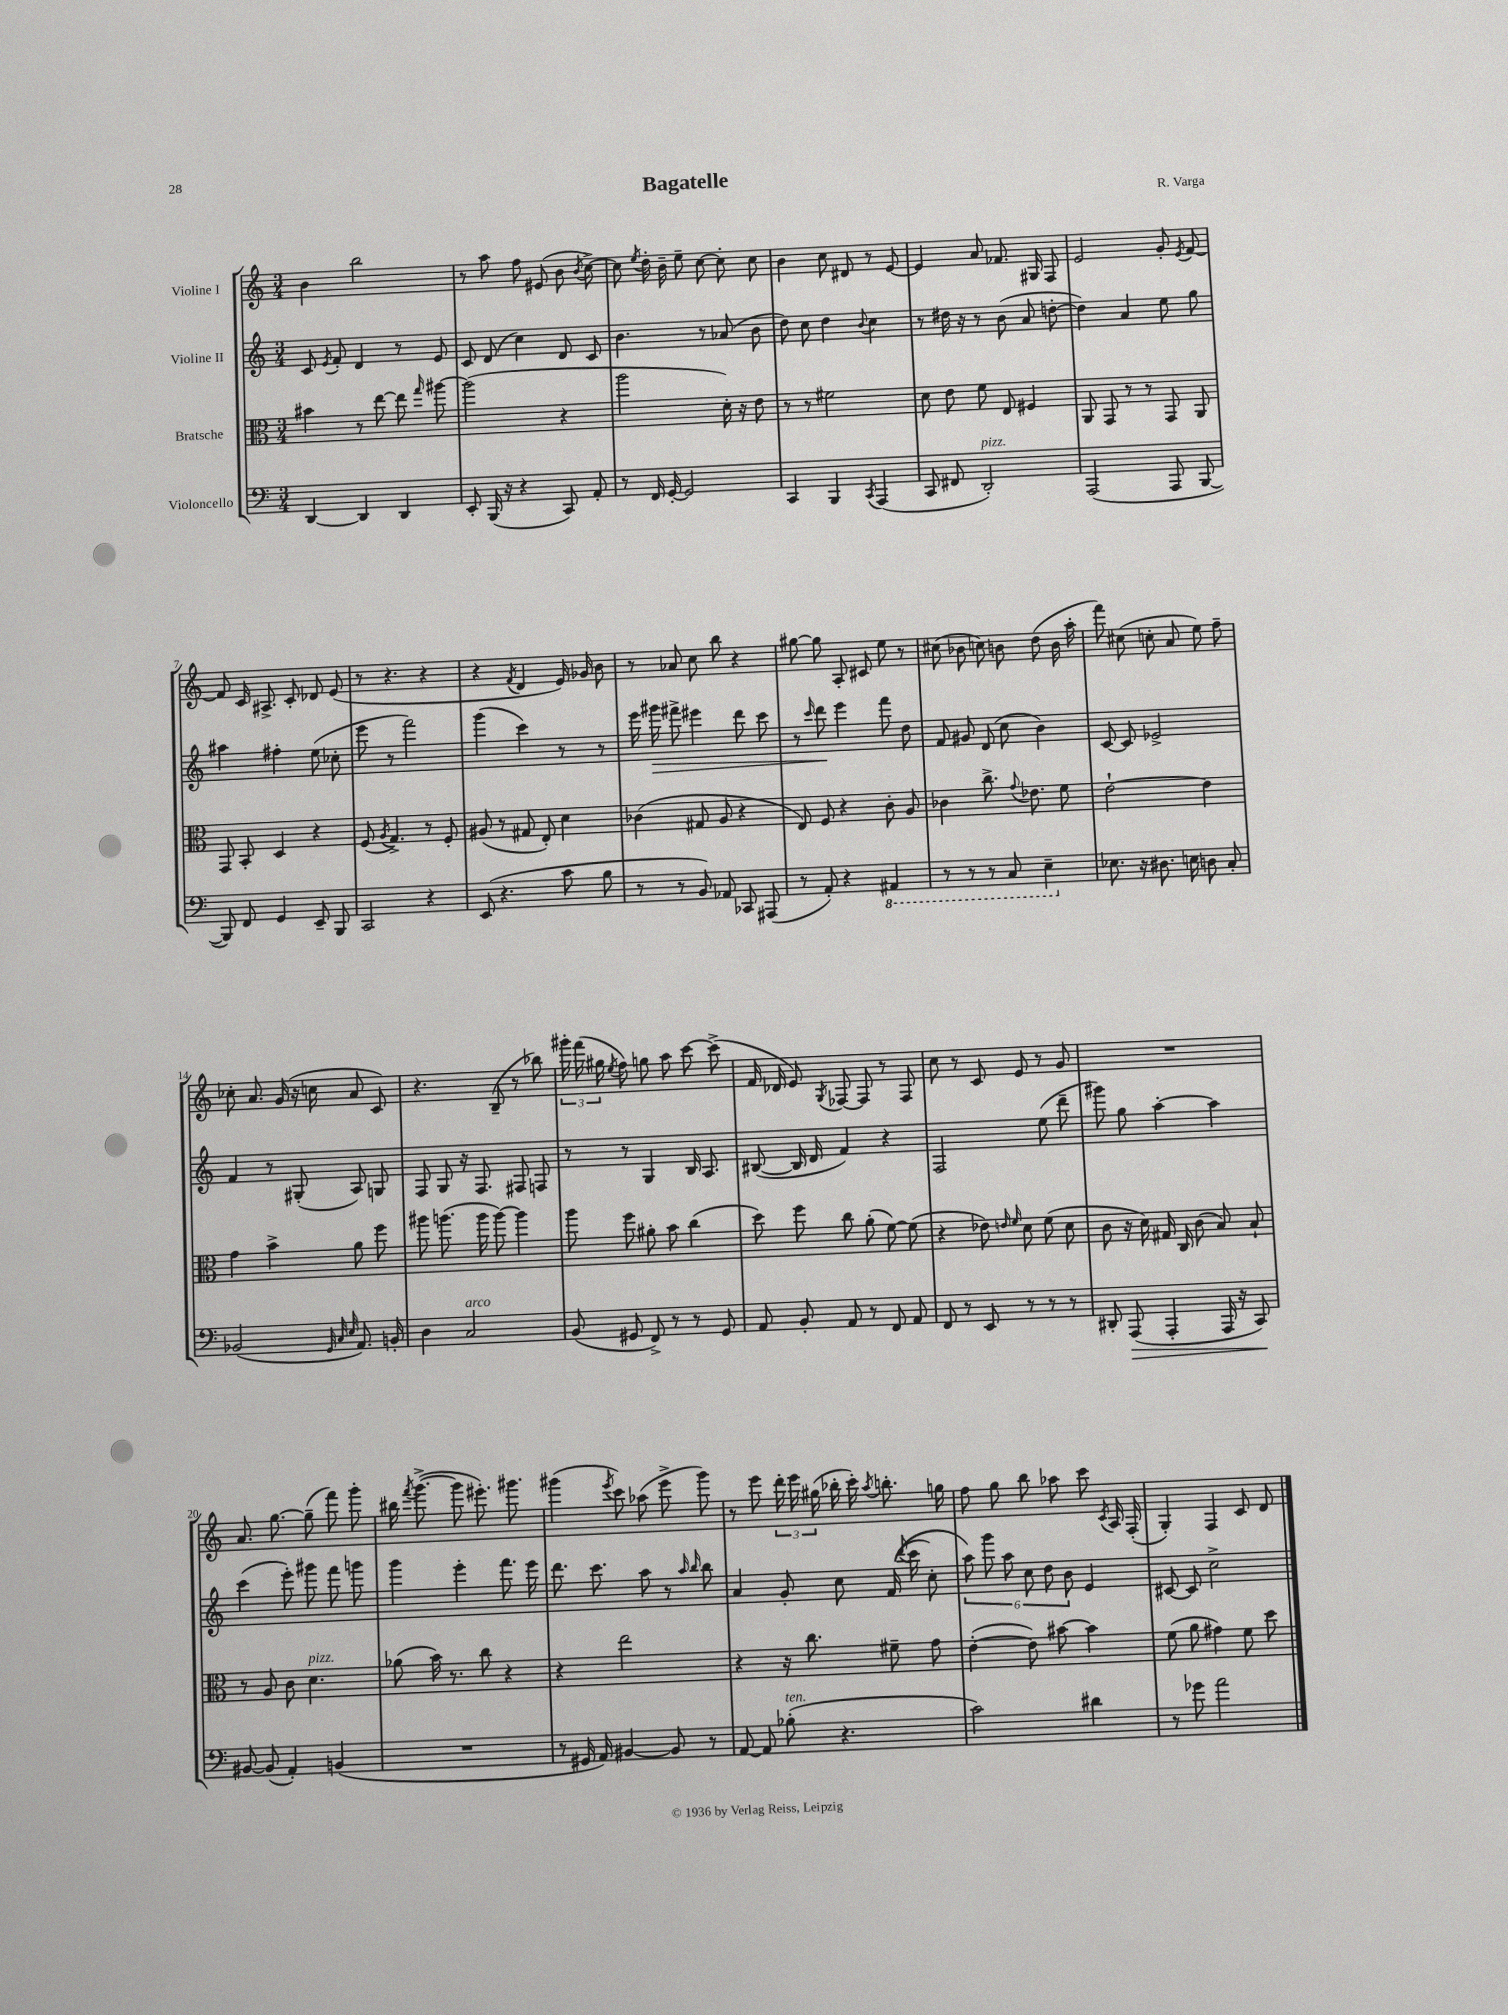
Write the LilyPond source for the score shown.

\header { title = "Bagatelle" composer = "R. Varga" }
<<
\new StaffGroup <<
\new Staff = "s0" \with { instrumentName = "Violine I" } {
    \clef treble \key c \major \numericTimeSignature \time 3/4
    \autoBeamOff b'4 b''2 |
    r8 a''8 f''8 eis'8( b'8 \acciaccatura { b'8 } c''8~->) |
    c''8 \acciaccatura { e''8 } d''16-. b'16-- e''8-- c''8~ c''8-. c''8 |
    b'4 c''8 dis'8 r8 e'8~ |
    e'4 a'8 fes'8. gis16 f8 |
    e'2 g'8-. \acciaccatura { e'8 } f'8~ |
    f'8 c'16 ais8.-> c'8-. des'8 e'8( |
    r8 r4. r4 |
    r4 \acciaccatura { f'8 } d'4 e'16) ges'16 b'8 |
    r8 aes'8 c''8 b''8 r4 |
    gis''8~ gis''8 a8-. cis'8 e''8 r8 |
    cis''8( bes'8 c''8) b'8 d''8( b'16 a''16-. |
    f'''8) cis''8( c''8-. a'8 e''8) f''8-- |
    ces''8-. a'8. g'16( r16 c''16 a'8 c'8) |
    r4. b8--( r8 bes''8) |
    \tuplet 3/2 { gis'''16-. f'''16( gis''16 } \acciaccatura { e''8 } f''8) g''8 a''8 c'''8~ c'''8->( |
    f'16 des'16 e'8) \acciaccatura { g8 } fes8~ fes8 r8 fes8 |
    c''8 r8 c'8 e'8 r8 g'8 |
    R2. |
    a'8. g''8.~ g''8--( f'''8) g'''8-. |
    bis''16 \acciaccatura { f'''8 } g'''8.~->( g'''8 eis'''8.-.) gis'''8. |
    gis'''4( \acciaccatura { e'''8 } c'''8) aes''8( e'''8-> gis'''8) |
    r8 e'''8 \tuplet 3/2 { d'''16-. e'''16 gis''16( } bes''16-. c'''16-.) \acciaccatura { a''8 } b''8.-. g''16 |
    f''8 g''8 b''8 aes''8 c'''8 \acciaccatura { c'8 } a16 f16-.( |
    g4-.) f4 c'8 d'8 \bar "|." |
}
\new Staff = "s1" \with { instrumentName = "Violine II" } {
    \clef treble \key c \major \numericTimeSignature \time 3/4
    \autoBeamOff c'8 \acciaccatura { e'8 } f'8-. d'4 r8 e'8 |
    c'8 d'8( c''4) d'8 c'8 |
    b'4. r8 aes'8( b'8 |
    d''8) c''8 d''4 \appoggiatura { b'8 } c''4 |
    r8 dis''16 r16 r8 b'8( a'8 d''8~-. |
    d''4) a'4 e''8 g''8 |
    ais''4 fis''4-. e''8( ces''8-. |
    e'''8 r8 f'''2) |
    g'''4( c'''4) r8 r8 |
    e'''16 gis'''16\> fis'''8-> eis'''4 d'''8 c'''8 |
    r8 \grace { c'''16 } d'''8\! e'''4 f'''8 d''8 |
    f'8 gis'8 d'8( c''8 b'4) |
    c'8~ c'8 ees'2-> |
    f'4 r8 gis8-.( a8) g8 |
    f8 g8 r16 f8. fis8 f8 |
    r8 r8 g4 b16 a8. |
    bis8~( bis16 d'16 f'4) r4 |
    f2 e''8( d'''8-- |
    gis'''8) g''8 a''4~-. a''4 |
    c'''4( e'''8-.) gis'''8 f'''8 g'''8 |
    g'''4 e'''4-. f'''8. e'''16 |
    d'''8. c'''8. a''8 r8 \grace { a''16 b''16 } b''8 |
    a'4 g'8-. c''8 f'16(\( \appoggiatura { d'''8 } c'''16 c''8-.) |
    \tuplet 6/4 { a''8\) g'''8 a''8 c''8 d''8 b'8 } e'4 |
    cis'8~ cis'8 c''2-> \bar "|." |
}
\new Staff = "s2" \with { instrumentName = "Bratsche" } {
    \clef alto \key c \major \numericTimeSignature \time 3/4
    \autoBeamOff bis'4 r8 e''8~ e''8 \grace { g''16 } ais''8~ |
    ais''2( r4 |
    a''2 d'16-.) r16 e'8 |
    r8 r8 fis'2 |
    d'8 e'8 f'8 e8 fis4 |
    a,8 g,8 r8 r8 g,8 a,8 |
    g,8 b,8-. d4 r4 |
    f8( \acciaccatura { a8 } g4.->) r8 f8-. |
    ais8( r8 gis8 e8-.) d'4 |
    ces'4( gis8 a8 r4 |
    e8) f8 r4 c'8-. a8 |
    ces'4 c''8.-> \appoggiatura { g'8 } ees'8. f'8 |
    e'2~-! e'4 |
    g'4 b'4-> a'8 f''8 |
    ais''8 a''8.( a''16 a''8~) a''4 |
    a''8 f''8 ais'8-. b'8 c''4( |
    d''8) f''8 c''8 a'8-.( f'8~) f'8( |
    r4 ees'8) \grace { e'16 f'16 } d'8 f'8( d'8 |
    c'8 r16 d'16) gis16 c16 c'8( b8) b8-! |
    r8 a8 c'8 d'4.^\markup { \italic "pizz." } |
    aes'8( b'16) r8. c''8 r4 |
    r4 e''2 |
    r4 r16 c''8. fis'8-- g'8 |
    e'4~-.( e'8) bis'8~ bis'4 |
    f'8( a'8 gis'4) f'8 d''8 \bar "|." |
}
\new Staff = "s3" \with { instrumentName = "Violoncello" } {
    \clef bass \key c \major \numericTimeSignature \time 3/4
    \autoBeamOff d,4~ d,4 d,4 |
    e,8-. b,,16( r16 r4 c,8) a,8-. |
    r8 f,16 g,16~-. g,2 |
    c,4 b,,4 \acciaccatura { c,8 } a,,4( |
    c,8 fis,8 d,2-.^\markup { \italic "pizz." }) |
    a,,2( a,,8 b,,8~ |
    b,,8) f,8 g,4 e,8-- b,,8 |
    c,2 r4 |
    e,8( r4. c'8 b8 |
    r8 r8 b,8) aes,8 ces,8 ais,,8( |
    r8 a,8-.) r4 \ottava #-1 ais,,4 |
    r8 r8 r8 c,8 e,4-- \ottava #0 |
    ees8. r16 dis8. e16 d8 c8-. |
    bes,2( \grace { g,32 c32 e32 } a,8.) b,16-. |
    d4 c2^\markup { \italic "arco" } |
    b,8( gis,8 f,8->) r8 r8 gis,8 |
    a,8 b,8-. a,8 r8 f,8 a,8 |
    f,8 r8 e,8 r8 r8 r8 |
    dis,8-. a,,8\>( a,,4-. a,,16 r16 c,8\!) |
    bis,8~ bis,8( a,4-.) b,4( |
    R2. |
    r8 gis,16 a,16) bis,4~ bis,8 r8 |
    a,8~ a,8 bes8-.^\markup { \italic "ten." }( r4. |
    c'2) dis'4 |
    r8 ges'8 a'2 \bar "|." |
}
>>
>>
